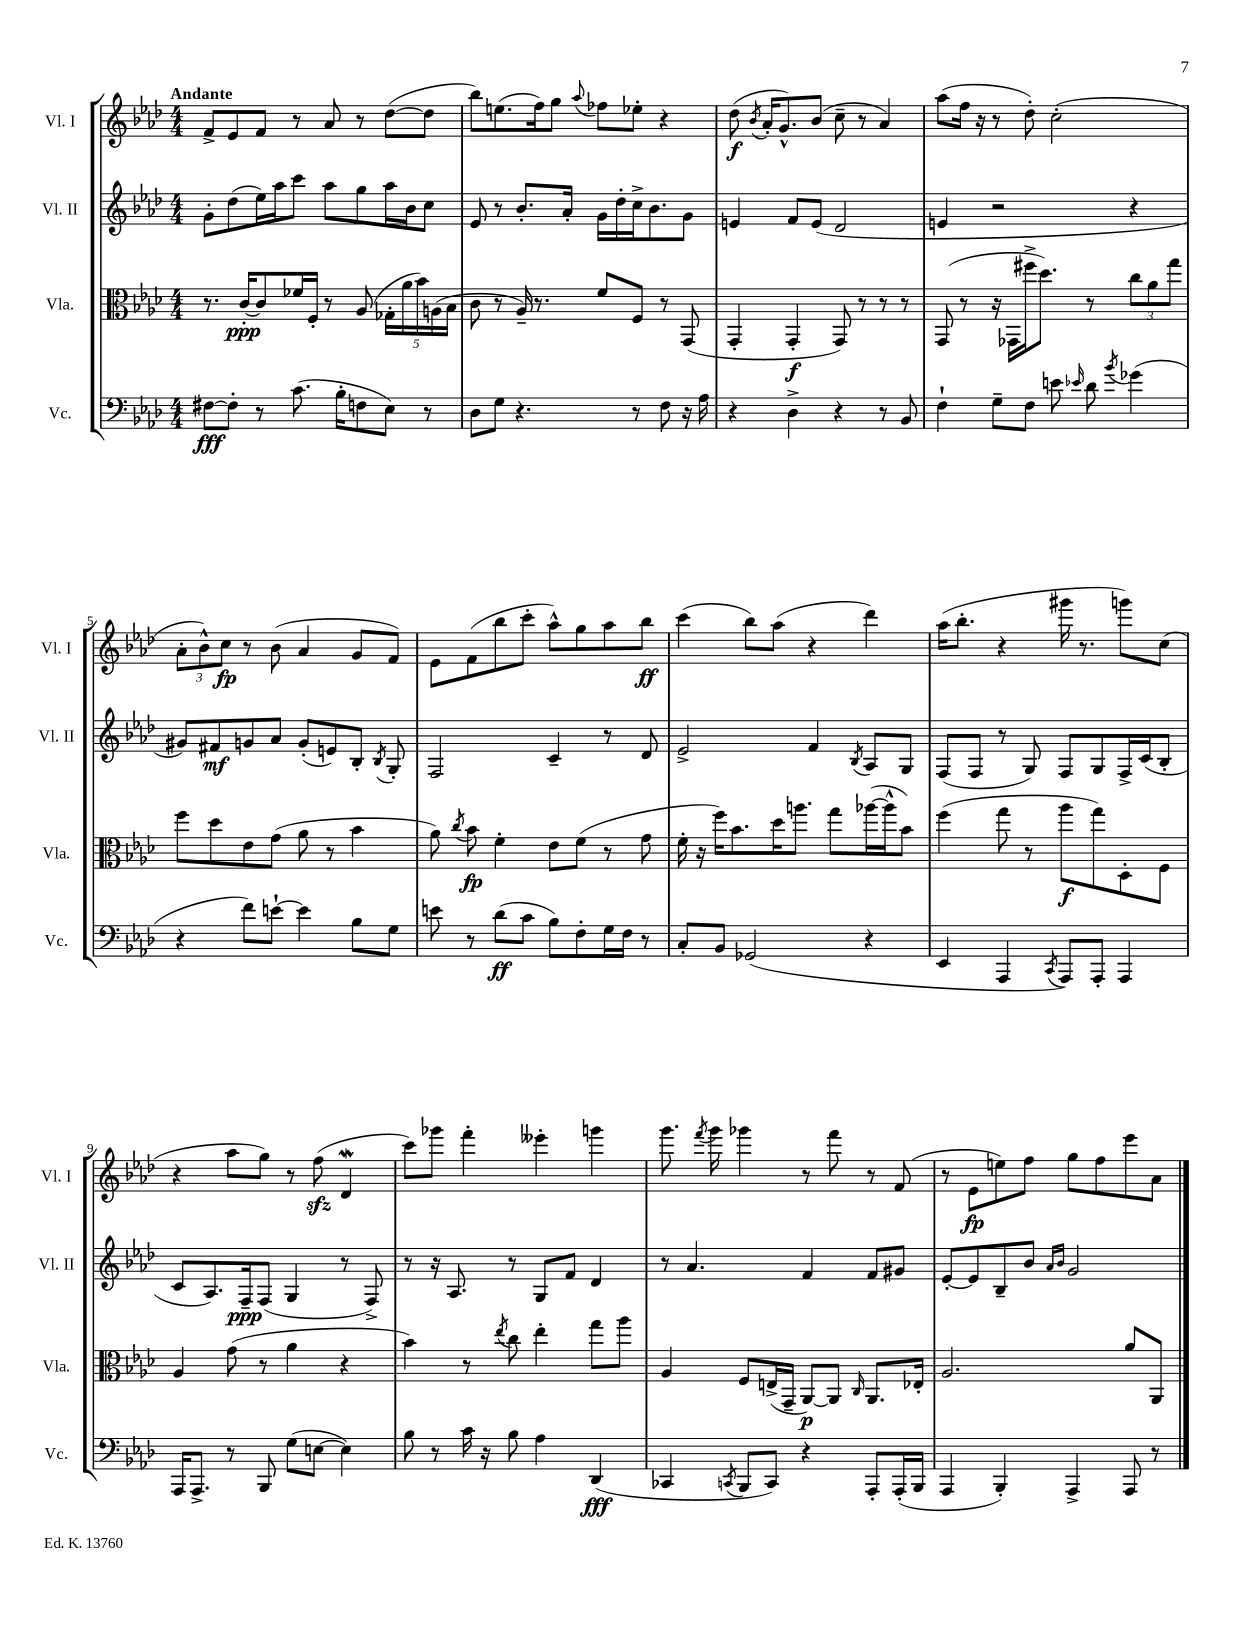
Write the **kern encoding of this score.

**kern	**kern	**kern	**kern
*staff4	*staff3	*staff2	*staff1
*clefF4	*clefC3	*clefG2	*clefG2
*k[b-e-a-d-]	*k[b-e-a-d-]	*k[b-e-a-d-]	*k[b-e-a-d-]
*M4/4	*M4/4	*M4/4	*M4/4
[8F#\L	8.r	8g'\L	8f^/L
8F#'\]J	.	(8dd-\	8e-/
.	[16c'/LK	.	.
8r	8c/]	16ee-\L)	8f/J
.	.	16aa-\J	.
(8.c\	16f-/L	8ccc\J	8r
.	16F'/JJ	.	.
.	8r	8aa-\L	8a-/
16B-'\LK	.	.	.
8F\	(8A-/	8gg\	8r
8E-\J)	20G-'\LL	16aa-\L	([8dd-\L
.	20a-\	.	.
.	.	16b-\J	.
.	20b-\)	.	.
8r	.	8cc\J	8dd-\]J
.	(20A\	.	.
.	20B-\JJ	.	.
=	=	=	=
8D-\L	8c\	8e-/	8bb-\L)
8G\J	8r	8r	(8.ee\
4.r	16A-~/)	8.b-'/L	.
.	8.r	.	16ff\k)
.	.	.	8gg\J
.	.	16a-'/Jk	.
.	.	.	8qqaa-/
.	8f/L	16g\LL	8ff-\L
.	.	16dd-'\	.
8r	8F/J	16cc^\J	8ee-'\J
.	.	8.b-\	.
8F\	8r	.	4r
16r	(8GG/	8g\J	.
16A-\	.	.	.
=	=	=	=
4r	4GG'/	4e/	(8dd-\
.	.	.	8qb-/
.	.	.	16a-'/LK
.	.	.	8.g^^/)
4D-^\	4GG'/	8f/L	.
.	.	(8e/J	(8b-/J
4r	8GG/)	2d-/	8cc~\
.	8r	.	8r
8r	8r	.	4a-/)
8BB-/	8r	.	.
=	=	=	=
4F`\	(8GG/	4e/	(8aa-\L
.	8r	.	16ff\Jk
.	.	.	16r
8G~\L	16r	2r	8r
.	16GG-\LL	.	.
8F\J	16ff#^\J	.	8dd-'\)
.	8.dd-\J)	.	.
8e\	.	.	(2cc'\
16qqe-/	.	.	.
8d-\	8r	.	.
8qb-/	.	.	.
(4g-\	12cc\L	4r	.
.	12a-\	.	.
.	12gg\J	.	.
=	=	=	=
4r	8ff\L	8g#/L)	12a-'\L
.	.	.	12b-^^\)
.	8dd-\	8f#/	.
.	.	.	12cc\J
8f\L)	8e-\	8g/	8r
[8e`\J	(8g\J	8a-/J	(8b-\
4e\]	8a-\	(8g'/L	4a-/
.	8r	8e/)	.
8B-\L	4b-\	8B-'/J	8g/L
.	.	8qB-/	.
8G\J	.	8G'/	8f/J)
=	=	=	=
8e\	8a-\)	2F/	8e-\L
.	8qcc/	.	.
8r	8b-\	.	(8f\
(8d-\L	4f'\	.	8bb-\
8c\J	.	.	8ccc'\J
8B-\L)	8e-\L	4c~/	8aa-^^\L)
8F'\	(8f\J	.	8gg\
16G\L	8r	8r	8aa-\
16F\JJ	.	.	.
8r	8g\	8d-/	8bb-\J
=	=	=	=
8C'/L	16f'\	2e-^/	(4ccc\
.	16r	.	.
8BB-/J	16ff\LK)	.	.
.	8.b-\	.	.
(2GG-/	.	.	8bb-\L)
.	16dd-\K	.	(8aa-\J
.	8.aa\J	.	.
.	.	4f/	4r
.	8gg\L	.	.
.	.	8qB-/	.
4r	([16aa-\L	8A-/L	4ddd-\)
.	16aa-^^\]J	.	.
.	8b-\J)	8G/J	.
=	=	=	=
4EE-/	(4ff\	(8F/L	(16aa-\LK
.	.	.	8.bb-'\J
.	.	8F/J	.
4AAA-/	8gg\	8r	4r
.	8r	8G/)	.
8qCC/	.	.	.
8AAA-/L)	8aa-\L	8F/L	16ggg#\
.	.	.	8.r
8AAA-'/J	8gg\)	8G/	.
4AAA-/	8D-'\	16F^/L	8ggg\L)
.	.	(16c/J	.
.	8F\J	8B-'/J	(8cc\J
=	=	=	=
16AAA-/LK	4A-/	8c/L	4r
8.AAA-^/J	.	.	.
.	.	8.A-/)	.
8r	(8g\	.	8aa-\L
.	.	16F~/k	.
8BBB-/	8r	(8F/J	8gg\J)
(8G\L	4a-\	4G/	8r
[8E\J	.	.	(8ff\
4E\])	4r	8r	4d-/
.	.	8F^/)	.
=	=	=	=
8B-\	4b-\)	8r	8ccc\L)
8r	.	16r	8ggg-\J
.	.	8.A-/	.
16c\	8r	.	4fff'\
16r	.	.	.
.	8qee-/	.	.
8B-\	8cc\	8r	.
4A-\	4ee-'\	8G/L	4eee--'\
.	.	8f/J	.
(4DD-/	8gg\L	4d-/	4ggg\
.	8aa-\J	.	.
=	=	=	=
4CC-/	4A-/	8r	8.ggg\
.	.	4.a-/	.
.	.	.	8qfff/
.	.	.	16ggg\
8qCC/	.	.	.
8BBB-/L	8F/L	.	4ggg-\
8CC/J)	(16E^/L	.	.
.	16GG~/JJ	.	.
4r	[8AA-/L)	4f/	8r
.	8AA-/]J	.	8fff\
.	16qqC/	.	.
8AAA-'/L	8.AA-/L	8f/L	8r
(16AAA-'/L	.	8g#/J	(8f/
16BBB-/JJ	16E-'/Jk	.	.
=	=	=	=
4AAA-/	2.A-/	[8e-'/L	8r
.	.	8e-/]	8e-\L
4BBB-'/)	.	8B-~/	8ee\)
.	.	8b-/J	8ff\J
.	.	16qqa-/LL	.
.	.	16qqb-/JJ	.
4AAA-^/	.	2g/	8gg\L
.	.	.	8ff\
8AAA-/	8a-/L	.	8eee-\
8r	8AA-/J	.	8a-\J
==	==	==	==
*-	*-	*-	*-
